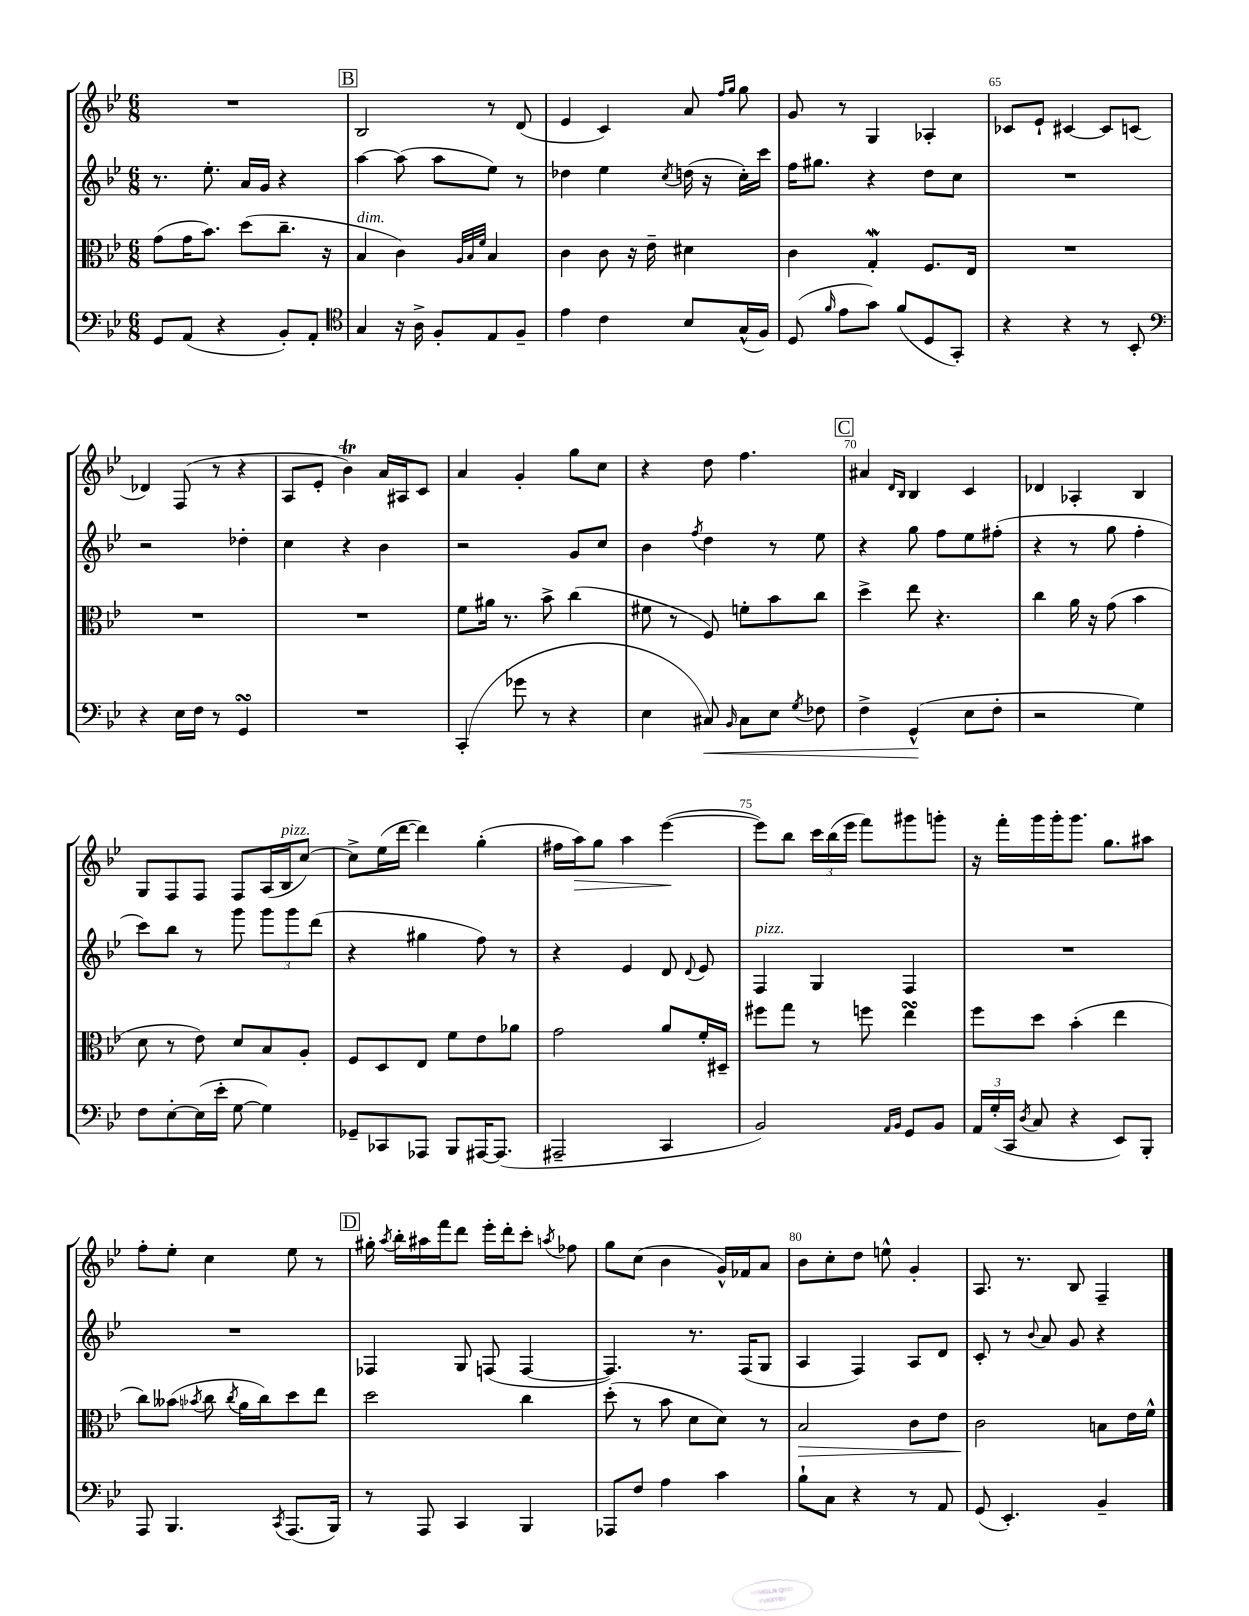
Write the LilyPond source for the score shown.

<<
\new StaffGroup <<
\new Staff = "s0" {
    \clef treble \key bes \major \numericTimeSignature \time 6/8
    \autoBeamOff R2. |
    \mark \markup { \box "B" } bes2 r8 d'8( |
    ees'4 c'4) a'8 \grace { f''16[ g''16] } g''8 |
    g'8 r8 g4 aes4-. |
    ces'8[ ees'8]-! cis'4~ cis'8[ c'8]( |
    des'4) f8( r8 r4 |
    a8[ ees'8]-. bes'4\trill) a'16[ ais16 c'8] |
    a'4 g'4-. g''8[ c''8] |
    r4 d''8 f''4. |
    \mark \markup { \box "C" } ais'4 \grace { d'16[ bes16] } bes4 c'4 |
    des'4 aes4-. bes4 |
    g8[ f8 f8] f8[ a16( bes16^\markup { \italic "pizz." } c''8]~) |
    c''8[-> ees''16( d'''16]~ d'''4) g''4-.( |
    fis''16[ a''16\>) g''8] a''4 ees'''4~\!( |
    ees'''8[) bes''8] \tuplet 3/2 { c'''16[ bes''16( ees'''16] } f'''8[) gis'''8 g'''8]-. |
    r16 f'''16[-. g'''16 g'''16-. g'''8.] g''8.[ ais''8] |
    f''8[-. ees''8]-. c''4 ees''8 r8 |
    \mark \markup { \box "D" } gis''16-. \acciaccatura { a''8 } bes''16[-. ais''16 f'''16 d'''8] ees'''16[-. d'''16-. c'''8]-. \acciaccatura { a''8 } fes''8 |
    g''8[ c''8]( bes'4 g'16[-^) fes'16 a'8] |
    bes'8[ c''8-. d''8] e''8-^ g'4-. |
    a8. r8. bes8 f4-- \bar "|." |
}
\new Staff = "s1" {
    \clef treble \key bes \major \numericTimeSignature \time 6/8
    \autoBeamOff r8. ees''8.-. a'16[ g'16] r4 |
    \mark \markup { \box "B" } a''4~ a''8( a''8[ ees''8]) r8 |
    des''4 ees''4 \acciaccatura { c''8 } d''16( r16 c''16[-.) c'''16] |
    f''16[ gis''8.] r4 d''8[ c''8] |
    R2. |
    r2 des''4-. |
    c''4 r4 bes'4 |
    r2 g'8[ c''8] |
    bes'4 \acciaccatura { f''8 } d''4 r8 ees''8 |
    \mark \markup { \box "C" } r4 g''8 f''8[ ees''8 fis''8]-.( |
    r4 r8 g''8 f''4-. |
    c'''8[) bes''8] r8 g'''8 \tuplet 3/2 { g'''8[ g'''8 d'''8]( } |
    r4 gis''4 f''8) r8 |
    r4 ees'4 d'8 \appoggiatura { d'8 } ees'8 |
    f4^\markup { \italic "pizz." } g4 f4 |
    R2. |
    R2. |
    \mark \markup { \box "D" } fes4 g8 f8( f4~ |
    f4.) r8. f16[( g8] |
    a4 f4) a8[ d'8] |
    c'8-. r8 \appoggiatura { bes'8 } a'8 g'8 r4 \bar "|." |
}
\new Staff = "s2" {
    \clef alto \key bes \major \numericTimeSignature \time 6/8
    \autoBeamOff g'8[( g'16 bes'8.]) d''8[( c''8.]-- r16 |
    \mark \markup { \box "B" } bes4^\markup { \italic "dim." } c'4) \grace { a32[ bes32 f'32] } bes4 |
    c'4 c'8 r16 ees'16-- dis'4 |
    c'4 g4-.\mordent f8.[ ees16] |
    R2. |
    R2. |
    R2. |
    f'8[ ais'16] r8. bes'8-> c''4( |
    fis'8 r8 f8) f'8[-. bes'8 c''8] |
    \mark \markup { \box "C" } d''4-> ees''8 r4. |
    c''4 a'16 r16 g'8( bes'4 |
    d'8 r8 ees'8) d'8[ bes8 a8]-. |
    f8[ d8 ees8] f'8[ ees'8 aes'8] |
    g'2 a'8[ f'16-. dis16]-- |
    fis''8[ g''8] r8 f''8 ees''4\turn |
    f''8[ d''8] bes'4-.( ees''4 |
    c''8[) beses'8]( \acciaccatura { bes'8 } c''8 \acciaccatura { c''8 } a'16[ c''16) d''8 ees''8] |
    \mark \markup { \box "D" } d''2 c''4 |
    d''8-.( r8 bes'8 d'8[ d'8]) r8 |
    bes2\> c'8[ ees'8] |
    c'2\! b8[ ees'16 f'16]-^ \bar "|." |
}
\new Staff = "s3" {
    \clef bass \key bes \major \numericTimeSignature \time 6/8
    \autoBeamOff g,8[ a,8]( r4 bes,8[-.) a,8]-. |
    \mark \markup { \box "B" } \clef tenor g4 r16 a16-> f8[-. ees8 f8]-- |
    ees'4 c'4 bes8[ g16-^( f16]) |
    d8( \grace { f'16 } ees'8[ g'8]) f'8[( d8 g,8]-.) |
    r4 r4 r8 bes,8-. |
    \clef bass r4 ees16[ f16] r8 g,4\turn |
    R2. |
    c,4-.( ges'8 r8 r4 |
    ees4 cis8\<) \grace { bes,16 } cis8[ ees8] \acciaccatura { g8 } fes8 |
    \mark \markup { \box "C" } f4-> g,4-^\!( ees8[ f8]-. |
    r2 g4) |
    f8[ ees8~-. ees16( ees'16]-. g8~ g4) |
    ges,8[-- ces,8 aes,,8] bes,,8[ ais,,16~ ais,,8.]( |
    ais,,2-- c,4 |
    bes,2) \grace { a,16[ bes,16] } g,8[ bes,8] |
    \tuplet 3/2 { a,16[ g16-.( c,16] } \acciaccatura { d8 } c8 r4 ees,8[) bes,,8]-. |
    a,,8 bes,,4. \acciaccatura { c,8 } a,,8.[( bes,,16]) |
    \mark \markup { \box "D" } r8 a,,8 c,4 bes,,4 |
    aes,,8[ f8] a4 c'4 |
    bes8[-! c8] r4 r8 a,8 |
    g,8( ees,4.-.) bes,4-- \bar "|." |
}
>>
>>
\layout { \context { \Score currentBarNumber = #61 \override BarNumber.break-visibility = ##(#f #t #t) barNumberVisibility = #(every-nth-bar-number-visible 5) } }
